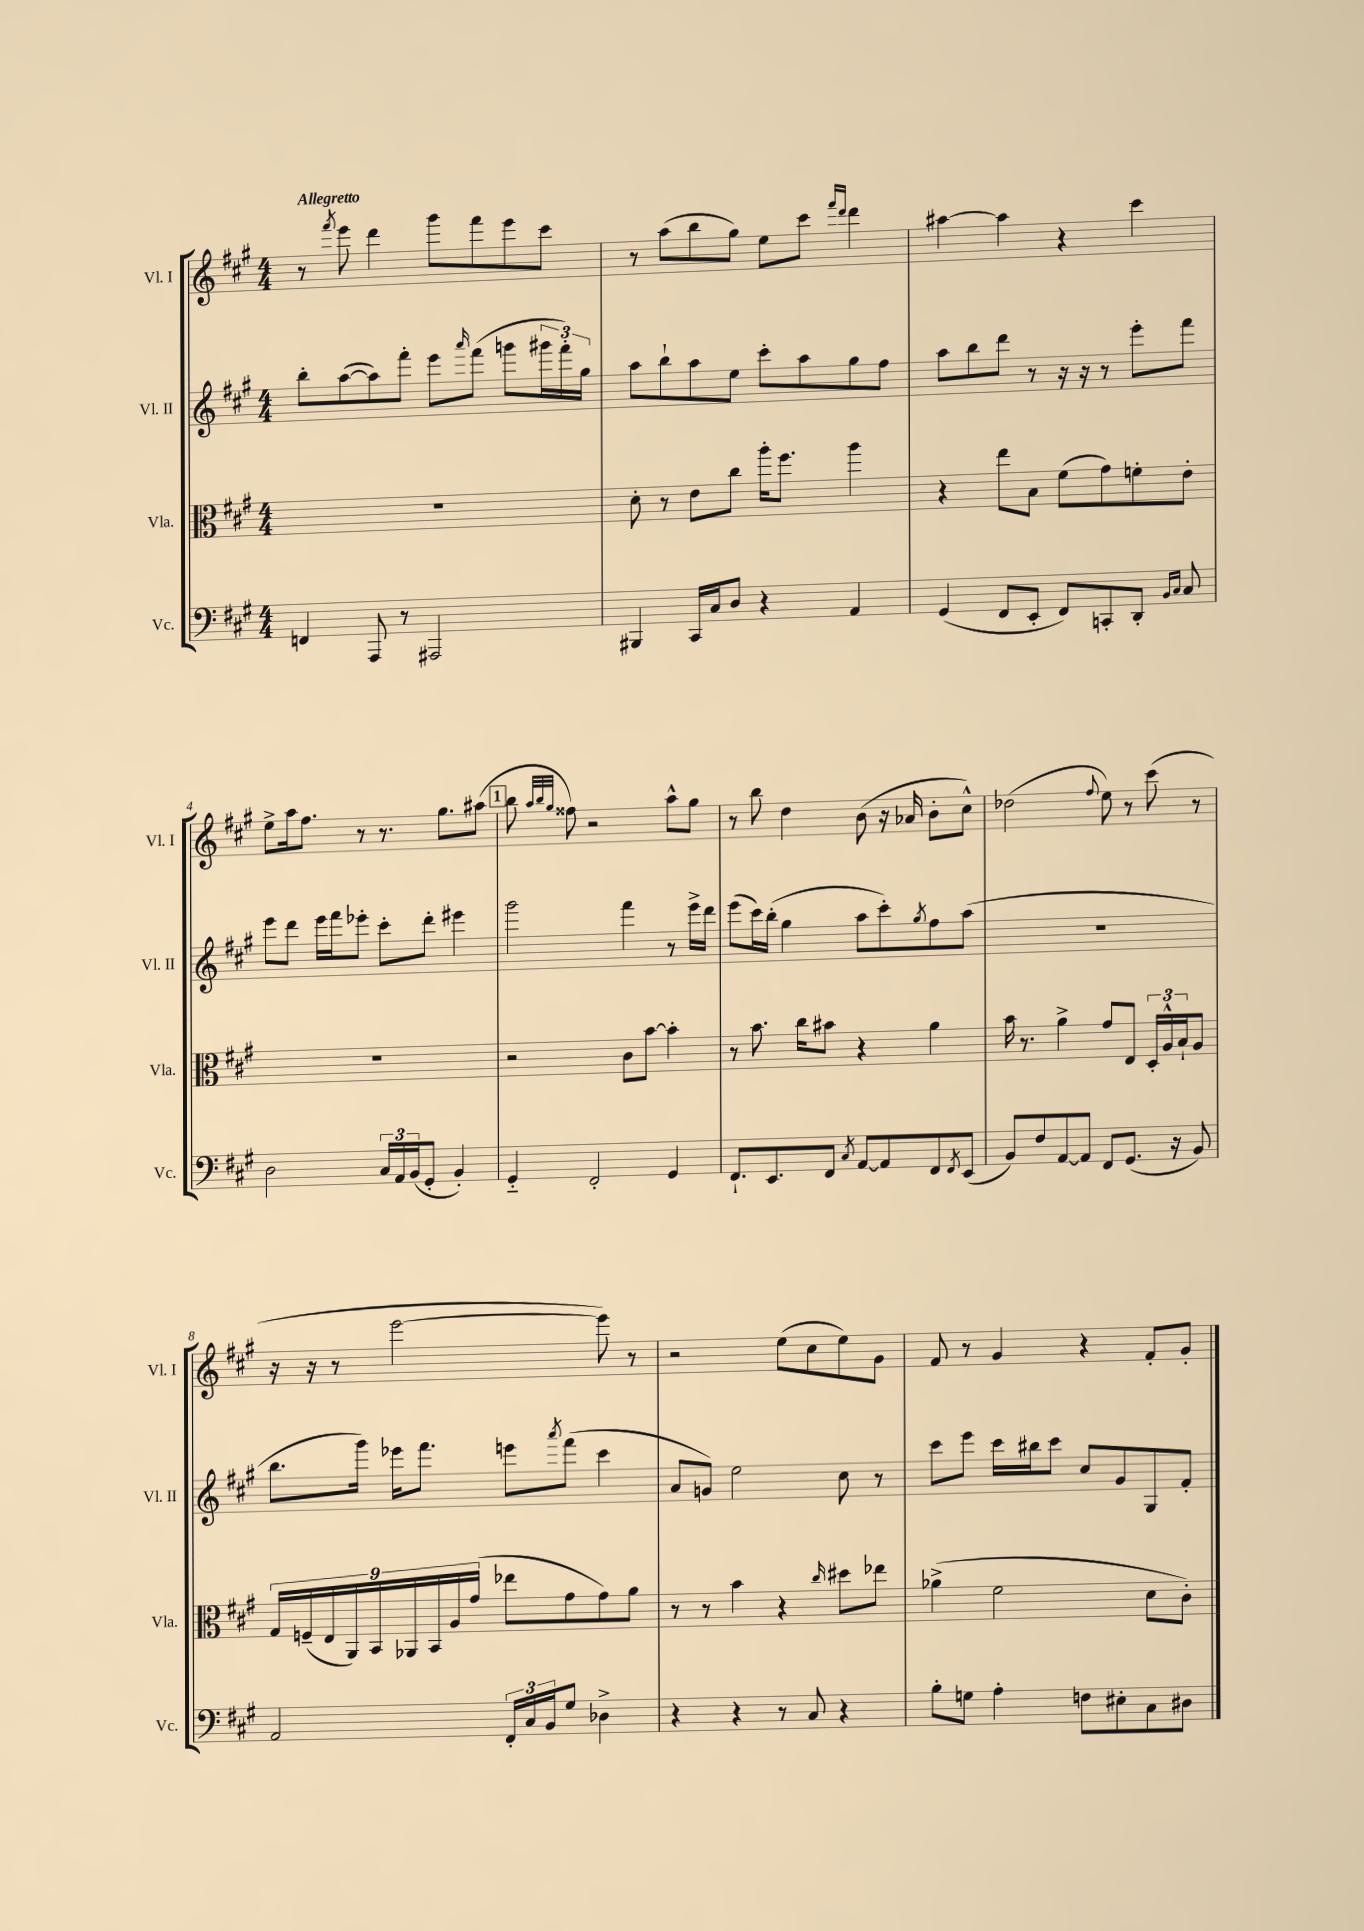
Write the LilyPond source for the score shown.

<<
\new StaffGroup <<
\new Staff = "s0" \with { instrumentName = "Vl. I" shortInstrumentName = "Vl. I" } {
    \clef treble \key a \major \numericTimeSignature \time 4/4 \tempo "Allegretto"
    r8 \acciaccatura { fis'''8 } e'''8 d'''4 gis'''8 fis'''8 e'''8 cis'''8 |
    r8 a''8( b''8 gis''8) e''8 cis'''8 \grace { fis'''16 d'''16 } d'''4 |
    ais''4~ ais''4 r4 cis'''4 |
    e''8-> a''16 fis''8. r8 r8. gis''8. ais''8( |
    \mark \markup { \box "1" } b''8 \grace { a''32 b''32 gis''32 } fisis''8) r2 a''8-^ gis''8 |
    r8 b''8 d''4 b'8( r16 aes'16 b'8-. cis''8-^) |
    des''2( \appoggiatura { fis''8 } e''8) r8 cis'''8( r8 |
    r16 r16 r8 e'''2~ e'''8) r8 |
    r2 e''8( cis''8 e''8) gis'8 |
    fis'8 r8 gis'4 r4 fis'8-. gis'8-. \bar "|." |
}
\new Staff = "s1" \with { instrumentName = "Vl. II" shortInstrumentName = "Vl. II" } {
    \clef treble \key a \major \numericTimeSignature \time 4/4
    b''8-. a''8~( a''8) fis'''8-. e'''8 \grace { a'''16 } fis'''8( g'''8 \tuplet 3/2 { gis'''16 fis'''16-.) gis''16 } |
    a''8 b''8-! a''8 e''8 cis'''8-. a''8 gis''8 fis''8 |
    a''8 b''8 d'''8 r8 r16 r16 r8 e'''8-. fis'''8 |
    e'''8 d'''8 e'''16 fis'''16 ees'''8-. cis'''8-. d'''8-. eis'''4 |
    \mark \markup { \box "1" } gis'''2 fis'''4 r8 e'''16-> d'''16 |
    e'''8( cis'''16) b''16-.( gis''4 a''8 cis'''8-.) \acciaccatura { gis''8 } fis''8 a''8( |
    R1 |
    b''8. gis'''16) ees'''16 fis'''8. e'''8 \acciaccatura { a'''8 } fis'''8( cis'''4 |
    a'8 g'8) e''2 cis''8 r8 |
    cis'''8 e'''8 cis'''16 bis''16 cis'''8 cis''8 gis'8 gis8 fis'8-. \bar "|." |
}
\new Staff = "s2" \with { instrumentName = "Vla." shortInstrumentName = "Vla." } {
    \clef alto \key a \major \numericTimeSignature \time 4/4
    R1 |
    d'8-. r8 e'8 cis''8 a''16-. fis''8. a''4 |
    r4 e''8 b8 fis'8( gis'8) f'8-. e'8-. |
    R1 |
    \mark \markup { \box "1" } r2 cis'8 b'8~ b'4-. |
    r8 b'8. cis''16 bis'8 r4 a'4 |
    b'16 r8. a'4-> gis'8 e8 \tuplet 3/2 { d16-. a16-^ b16-! } a8 |
    \tuplet 9/8 { gis16 f16--( e16 a,16) b,16 aes,16 b,16 a16 gis'16( } ees''8 gis'8 gis'8) a'8 |
    r8 r8 b'4 r4 \grace { cis''16 } dis''8 ees''8 |
    aes'4->( fis'2 d'8 cis'8-.) \bar "|." |
}
\new Staff = "s3" \with { instrumentName = "Vc." shortInstrumentName = "Vc." } {
    \clef bass \key a \major \numericTimeSignature \time 4/4
    f,4 a,,8 r8 ais,,2 |
    bis,,4 cis,16 cis16 d8 r4 a,4 |
    gis,4( fis,8 e,8-. fis,8) c,8-. d,8-. \grace { b,16 cis16 } cis8 |
    d2 \tuplet 3/2 { cis16 a,16 b,16( } gis,8-. b,4-.) |
    \mark \markup { \box "1" } gis,4-_ fis,2-. gis,4 |
    fis,8.-! e,8. fis,8 \acciaccatura { cis8 } a,8~ a,8 fis,8 \acciaccatura { fis,8 } e,8( |
    b,8) fis8 a,8~ a,8 fis,8 gis,8.( r16 b,8) |
    a,2 \tuplet 3/2 { fis,16-. cis16 b,16 } gis8 des4-> |
    r4 r4 r8 cis8 r4 |
    b8-. g8 a4-. f8 eis8-. cis8 dis8 \bar "|." |
}
>>
>>
